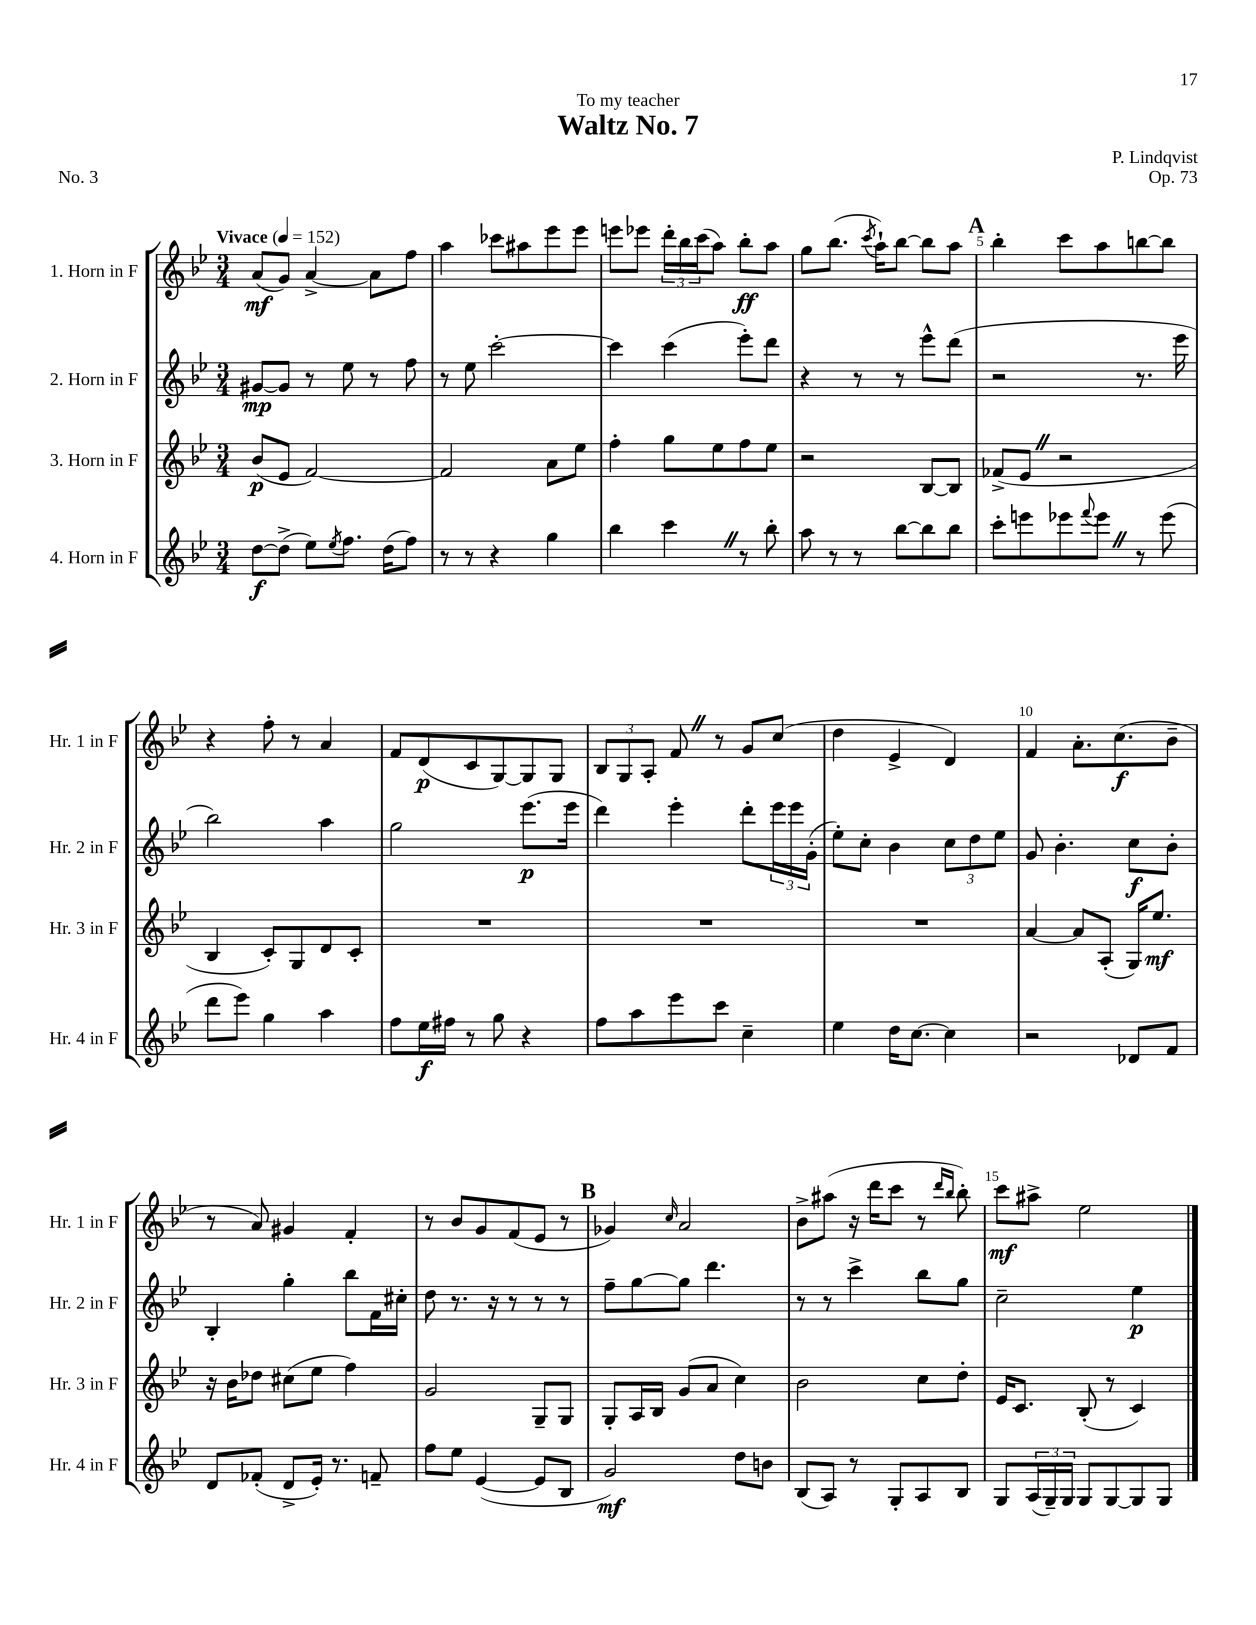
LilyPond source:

\header { title = "Waltz No. 7" composer = "P. Lindqvist" dedication = "To my teacher" opus = "Op. 73" piece = "No. 3" }
<<
\new StaffGroup <<
\new Staff = "s0" \with { instrumentName = "1. Horn in F" shortInstrumentName = "Hr. 1 in F" } {
    \clef treble \key bes \major \numericTimeSignature \time 3/4 \tempo "Vivace" 4 = 152
    a'8\mf( g'8) a'4~-> a'8 f''8 |
    a''4 ces'''8 ais''8 ees'''8 ees'''8 |
    e'''8 ees'''8 \tuplet 3/2 { d'''16-. bes''16 c'''16( } a''8) bes''8-.\ff a''8 |
    g''8 bes''8.( \acciaccatura { c'''8 } a''16-!) bes''8~ bes''8 a''8 |
    \mark \markup { \bold "A" } bes''4-. c'''8 a''8 b''8~ b''8 |
    r4 f''8-. r8 a'4 |
    f'8 d'8\p( c'8 g8~) g8 g8 |
    \tuplet 3/2 { bes8 g8 a8-. } f'8 \once \override BreathingSign.text = \markup { \musicglyph "scripts.caesura.straight" } \breathe r8 g'8 c''8( |
    d''4 ees'4-> d'4) |
    f'4 a'8.-. c''8.\f( bes'8-- |
    r8 a'8) gis'4 f'4-. |
    r8 bes'8 g'8 f'8( ees'8 r8 |
    \mark \markup { \bold "B" } ges'4) \grace { c''16 } a'2 |
    bes'8-> ais''8( r16 d'''16 c'''8 r8 \grace { d'''16 bes''16 } bes''8-.) |
    c'''8\mf ais''8-> ees''2 \bar "|." |
}
\new Staff = "s1" \with { instrumentName = "2. Horn in F" shortInstrumentName = "Hr. 2 in F" } {
    \clef treble \key bes \major \numericTimeSignature \time 3/4
    gis'8~\mp gis'8 r8 ees''8 r8 f''8 |
    r8 ees''8 c'''2~-. |
    c'''4 c'''4( ees'''8-.) d'''8 |
    r4 r8 r8 ees'''8-^ d'''8( |
    \mark \markup { \bold "A" } r2 r8. ees'''16 |
    bes''2) a''4 |
    g''2 ees'''8.\p( ees'''16 |
    d'''4) ees'''4-. d'''8-. \tuplet 3/2 { ees'''16 ees'''16 g'16-.( } |
    ees''8-.) c''8-. bes'4 \tuplet 3/2 { c''8 d''8 ees''8 } |
    g'8 bes'4.-. c''8\f bes'8-. |
    bes4-. g''4-. bes''8 f'16 cis''16-. |
    d''8 r8. r16 r8 r8 r8 |
    \mark \markup { \bold "B" } f''8-- g''8~ g''8 d'''4. |
    r8 r8 c'''4-> bes''8 g''8 |
    c''2-- ees''4\p \bar "|." |
}
\new Staff = "s2" \with { instrumentName = "3. Horn in F" shortInstrumentName = "Hr. 3 in F" } {
    \clef treble \key bes \major \numericTimeSignature \time 3/4
    bes'8\p( ees'8 f'2~) |
    f'2 a'8 ees''8 |
    f''4-. g''8 ees''8 f''8 ees''8 |
    r2 bes8~ bes8 |
    \mark \markup { \bold "A" } fes'8->( ees'8 \once \override BreathingSign.text = \markup { \musicglyph "scripts.caesura.straight" } \breathe r2 |
    bes4 c'8-.) g8 d'8 c'8-. |
    R2. |
    R2. |
    R2. |
    a'4~ a'8 a8-.( g16) ees''8.\mf |
    r16 bes'16 des''8 cis''8( ees''8 f''4) |
    g'2 g8-- g8 |
    \mark \markup { \bold "B" } g8-. a16 bes16 g'8( a'8 c''4) |
    bes'2 c''8 d''8-. |
    ees'16 c'8. bes8-.( r8 c'4) \bar "|." |
}
\new Staff = "s3" \with { instrumentName = "4. Horn in F" shortInstrumentName = "Hr. 4 in F" } {
    \clef treble \key bes \major \numericTimeSignature \time 3/4
    d''8~\f d''8->( ees''8) \acciaccatura { ees''8 } f''8. d''16( f''8) |
    r8 r8 r4 g''4 |
    bes''4 c'''4 \once \override BreathingSign.text = \markup { \musicglyph "scripts.caesura.straight" } \breathe r8 bes''8-. |
    a''8 r8 r8 bes''8~ bes''8 bes''8 |
    \mark \markup { \bold "A" } c'''8-. e'''8 ees'''8 \appoggiatura { f'''8 } ees'''8 \once \override BreathingSign.text = \markup { \musicglyph "scripts.caesura.straight" } \breathe r8 ees'''8( |
    d'''8 ees'''8) g''4 a''4 |
    f''8 ees''16\f fis''16 r8 g''8 r4 |
    f''8 a''8 ees'''8 c'''8 c''4-- |
    ees''4 d''16 c''8.~ c''4 |
    r2 des'8 f'8 |
    d'8 fes'8-.( d'8-> ees'16-.) r8. f'8-- |
    f''8 ees''8 ees'4~( ees'8 bes8 |
    \mark \markup { \bold "B" } g'2\mf) d''8 b'8 |
    bes8( a8) r8 g8-. a8 bes8 |
    g8 \tuplet 3/2 { a16( g16--) g16 } g8 g8~ g8 g8 \bar "|." |
}
>>
>>
\layout { \context { \Score \override BarNumber.break-visibility = ##(#f #t #t) barNumberVisibility = #(every-nth-bar-number-visible 5) } }
